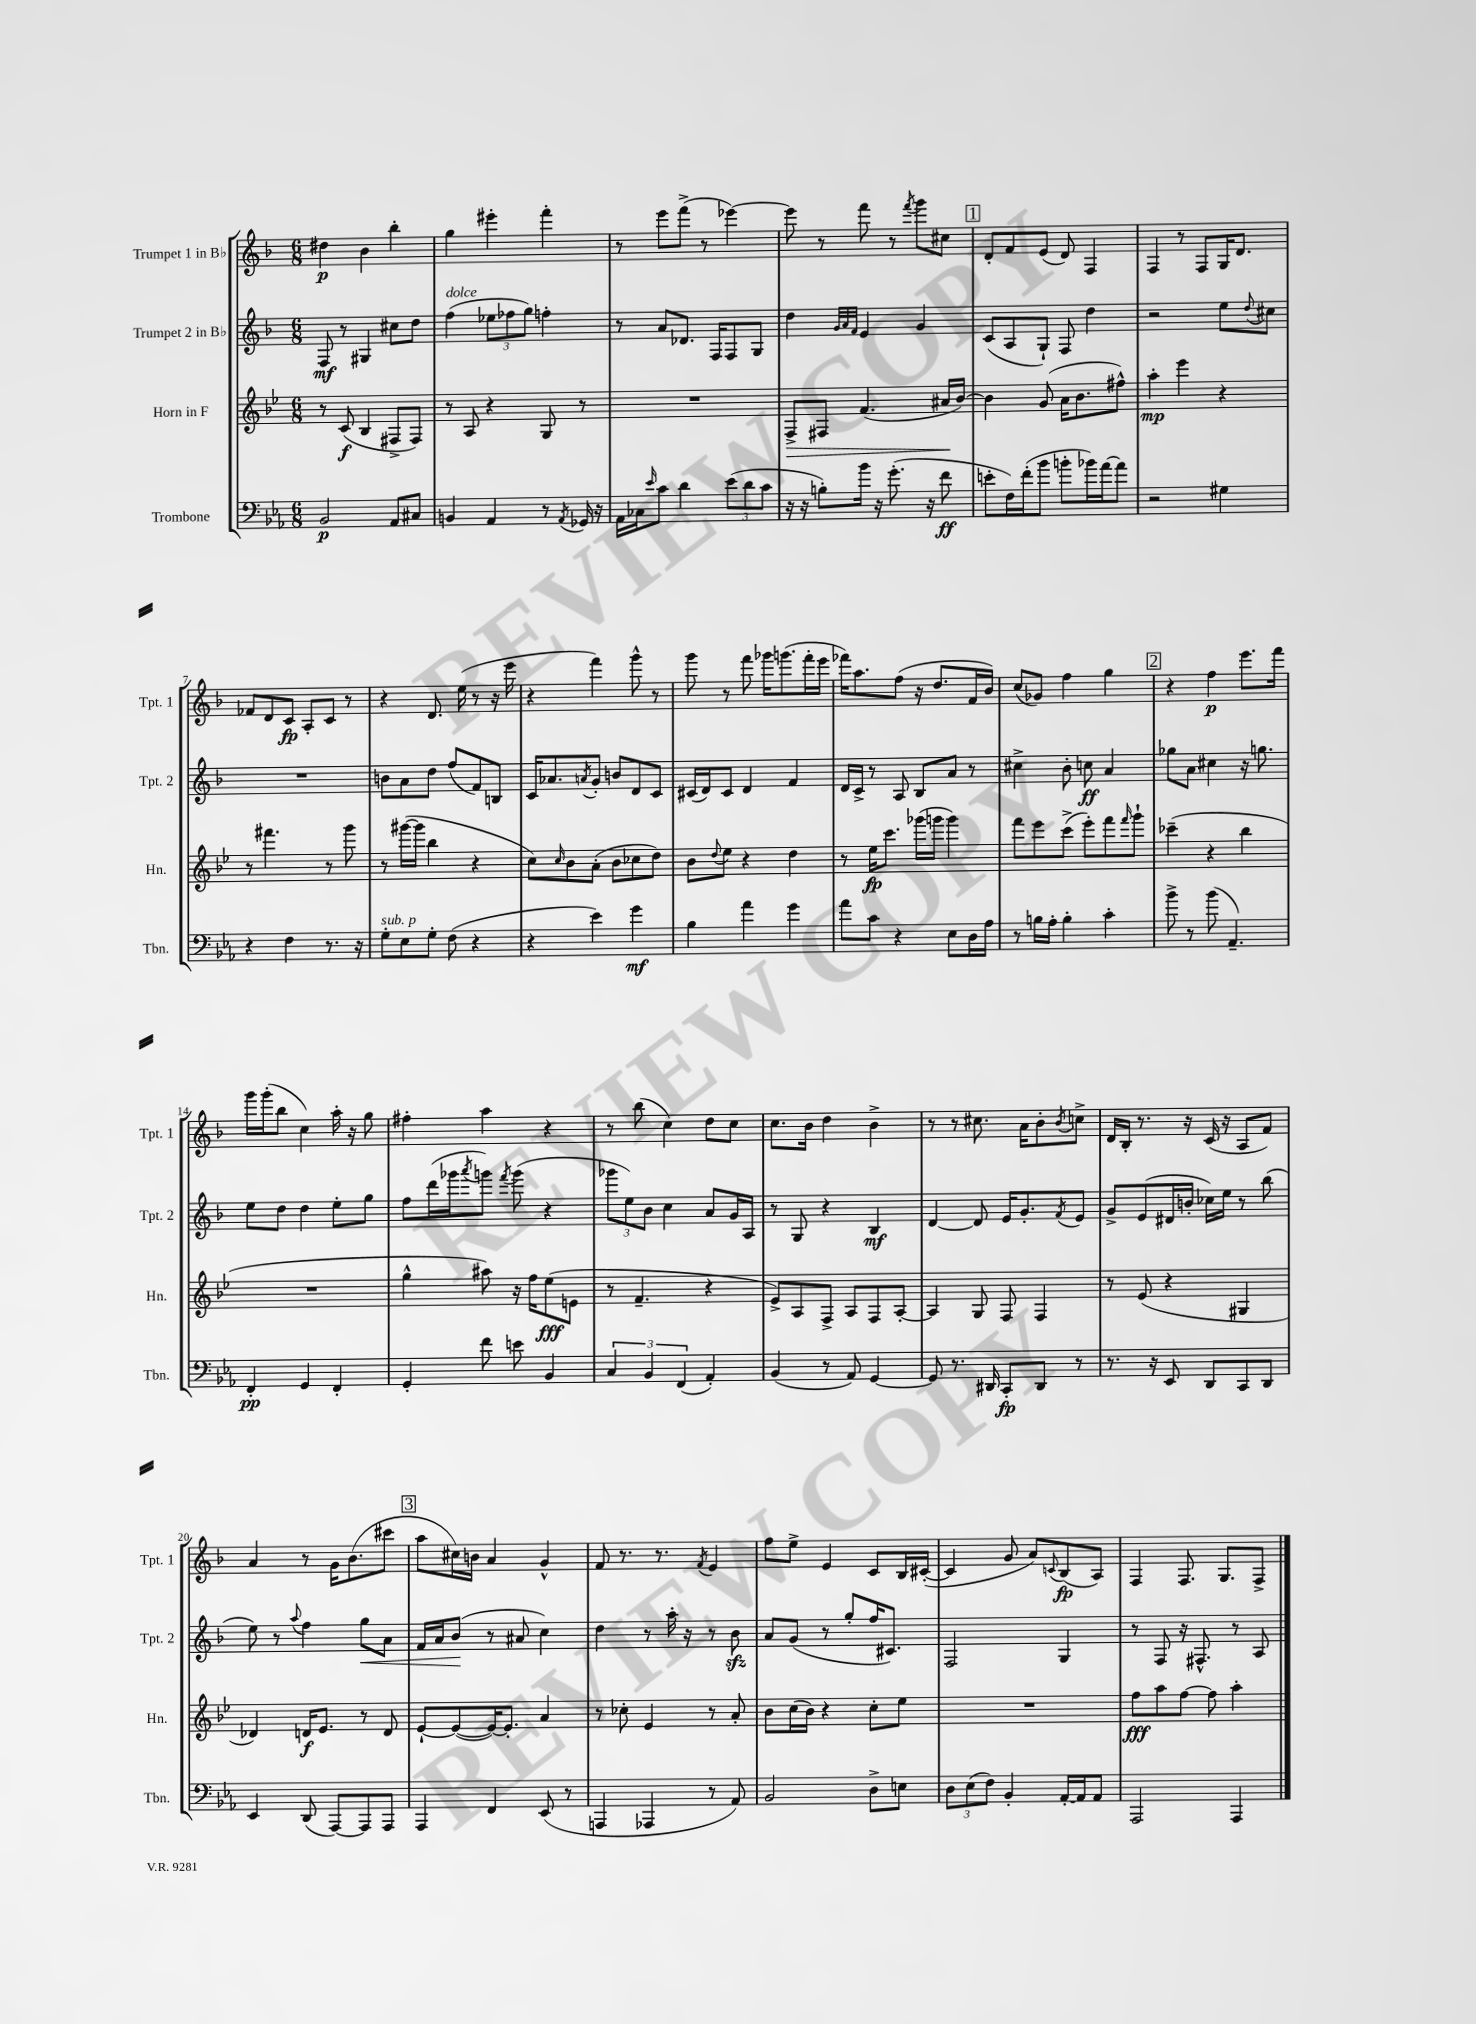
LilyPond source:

<<
\new StaffGroup <<
\new Staff = "s0" \with { instrumentName = "Trumpet 1 in Bb" shortInstrumentName = "Tpt. 1" } {
    \clef treble \key f \major \numericTimeSignature \time 6/8
    dis''4\p bes'4 bes''4-. |
    g''4 eis'''4-. f'''4-. |
    r8 e'''8 f'''8->( r8 ees'''4~) |
    ees'''8 r8 f'''8 r8 \acciaccatura { f'''8 } g'''8 cis''8 |
    \mark \markup { \box "1" } d'8-. f'8 e'8( d'8) f4 |
    f4 r8 f8 g16 d'8. |
    fes'8 d'8 c'8\fp a8-. c'8 r8 |
    r4 d'8. e''16( r8 r16 e'''16 |
    r4 f'''4) g'''8-^ r8 |
    g'''8 r8 f'''8 ges'''16 g'''8.( f'''16-. e'''16 |
    fes'''16) a''8. f''8( r16 d''8. f'16 bes'16) |
    c''8( ges'8) f''4 g''4 |
    \mark \markup { \box "2" } r4 f''4\p e'''8. f'''16 |
    g'''16 g'''16-.( bes''8 c''4) a''16-. r16 g''8 |
    fis''4-. a''4 r4 |
    r8 bes''8( c''4) d''8 c''8 |
    c''8. bes'16 d''4 bes'4-> |
    r8 r8 cis''8. a'16 bes'8-. \acciaccatura { bes'8 } c''8-> |
    d'16 bes16-. r8. r16 c'16( r16 a8 f'8) |
    a'4 r8 g'16 bes'8.( cis'''8 |
    \mark \markup { \box "3" } a''8 cis''16) b'16 a'4 g'4-^ |
    f'8 r8. r8. \acciaccatura { f'8 } e'4 |
    f''8 e''8-> e'4 c'8 bes16 cis'16~-.( |
    cis'4 g'8 a'8) \appoggiatura { c'8 } bes8\fp( a8) |
    f4 f8. g8. f8-> \bar "|." |
}
\new Staff = "s1" \with { instrumentName = "Trumpet 2 in Bb" shortInstrumentName = "Tpt. 2" } {
    \clef treble \key f \major \numericTimeSignature \time 6/8
    f8\mf r8 gis4 cis''8 d''8 |
    f''4^\markup { \italic "dolce" }( \tuplet 3/2 { ees''8 fes''8 g''8) } f''4-. |
    r8 a'8 des'8. f16 f8 g8 |
    d''4 \grace { g'32 a'32 f'32 } e'4 g'4 |
    \mark \markup { \box "1" } c'8( a8 g8-!) f8 d''4 |
    r2 e''8 \appoggiatura { d''8 } cis''8 |
    R2. |
    b'8 a'8 d''8 f''8( f'8) b8 |
    c'16 aes'8. \acciaccatura { a'8 } g'8-. b'8 d'8 c'8 |
    cis'16( d'16) cis'8 d'4 f'4 |
    d'16 c'16-> r8 a8 bes8 a'8 r8 |
    cis''4-> bes'8-. c''8\ff a'4 |
    \mark \markup { \box "2" } ges''8 a'8 cis''4 r16 g''8. |
    e''8 d''8 d''4 e''8-. g''8 |
    f''8 d'''16( ges'''16 \acciaccatura { a'''8 } g'''8) \acciaccatura { f'''8 } g'''8( r4 |
    \tuplet 3/2 { ges'''8 e''8) bes'8 } c''4 a'8 g'16 a16 |
    r8 g8 r4 bes4\mf |
    d'4~ d'8 e'16 g'8.-. \acciaccatura { f'8 } e'8 |
    g'8-> e'8( dis'16 b'16-. ces''16) e''16 r8 bes''8( |
    e''8) r8 \appoggiatura { a''8 } f''4 g''8\< a'8 |
    \mark \markup { \box "3" } f'16 a'16 bes'8\!( r8 ais'8 c''4) |
    d''4 r8 a''16-. r16 r8 bes'8\sfz |
    a'8 g'8( r8 g''8-. f''16 cis'8.) |
    f2 g4 |
    r8 f8 r16 fis8.-^ r8 a8 \bar "|." |
}
\new Staff = "s2" \with { instrumentName = "Horn in F" shortInstrumentName = "Hn." } {
    \clef treble \key bes \major \numericTimeSignature \time 6/8
    r8 c'8\f( bes4 fis8-> fis8) |
    r8 a8 r4 g8 r8 |
    R2. |
    f8->\> fis8 f'4.( ais'16\! bes'16~) |
    \mark \markup { \box "1" } bes'4 g'8( a'16 bes'8. fis''8-^) |
    a''4-.\mp ees'''4 r4 |
    r8 fis'''4. r8 g'''8 |
    r8 gis'''16~( gis'''16 bes''4 r4 |
    c''8) \grace { c''16 } bes'8 a'8-.( bes'8 ces''8 d''8) |
    bes'8 \appoggiatura { d''8 } ees''8 r4 d''4 |
    r8 ees''16\fp c'''8. ges'''16( g'''16 g'''4) |
    f'''8 ees'''8 c'''8->( ees'''8-.) f'''8 \grace { f'''16 } g'''8-! |
    \mark \markup { \box "2" } ces'''4--( r4 bes''4 |
    R2. |
    g''4-^ ais''8) r16 f''16 ees''8\fff( e'8 |
    r8 f'4.-- r4 |
    ees'8->) a8 f8-> a8 f8 a8~-. |
    a4 g8 f8 f4 |
    r8 ees'8( r4 gis4 |
    des'4) d'16\f ees'8. r8 d'8 |
    \mark \markup { \box "3" } ees'8~-! ees'8~( ees'16~) ees'8.-. a'4 |
    r8 ces''8-. ees'4 r8 a'8-. |
    bes'8 c''16( bes'16) r4 c''8-. ees''8 |
    R2. |
    f''8\fff a''8 f''8~ f''8 a''4-. \bar "|." |
}
\new Staff = "s3" \with { instrumentName = "Trombone" shortInstrumentName = "Tbn." } {
    \clef bass \key ees \major \numericTimeSignature \time 6/8
    bes,2\p aes,8 cis8 |
    b,4 aes,4 r8 \acciaccatura { aes,8 } ges,16 r16 |
    aes,16 ces16 \grace { ees'16 } c'8 d'4 \tuplet 3/2 { ees'8( d'8 c'8 } |
    r16 r16 b8-.) bes'16 r16 g'8.-.( r16 f'8\ff |
    \mark \markup { \box "1" } e'8-. f16) f'16-.( bes'8 b'8-. bes'16) aes'16~ aes'8 |
    r2 gis4 |
    r4 f4 r8. r16 |
    g8-.^\markup { \italic "sub. p" } ees8 g8-. f8( r4 |
    r4 ees'4) g'4\mf |
    bes4 aes'4 g'4 |
    aes'8 c'8 r4 ees8 d16 aes16 |
    r8 b16 aes16-. b4-. c'4-. |
    \mark \markup { \box "2" } bes'8-> r8 bes'8( aes,4.--) |
    f,4-.\pp g,4 f,4-. |
    g,4-. f'8 e'8 bes,4 |
    \tuplet 3/2 { c4 bes,4 f,4( } aes,4-.) |
    bes,4( r8 aes,8) g,4~ |
    g,8 r8. dis,16 c,8-.\fp dis,8 r8 |
    r8. r16 ees,8 d,8 c,8 d,8 |
    ees,4 d,8( aes,,8~) aes,,8 aes,,8 |
    \mark \markup { \box "3" } aes,,4 f,4 ees,8( r8 |
    a,,4 aes,,4 r8 aes,8) |
    bes,2 d8-> e8 |
    \tuplet 3/2 { d8 ees8( f8) } bes,4-. aes,16~-. aes,16 aes,8 |
    aes,,2 aes,,4 \bar "|." |
}
>>
>>
